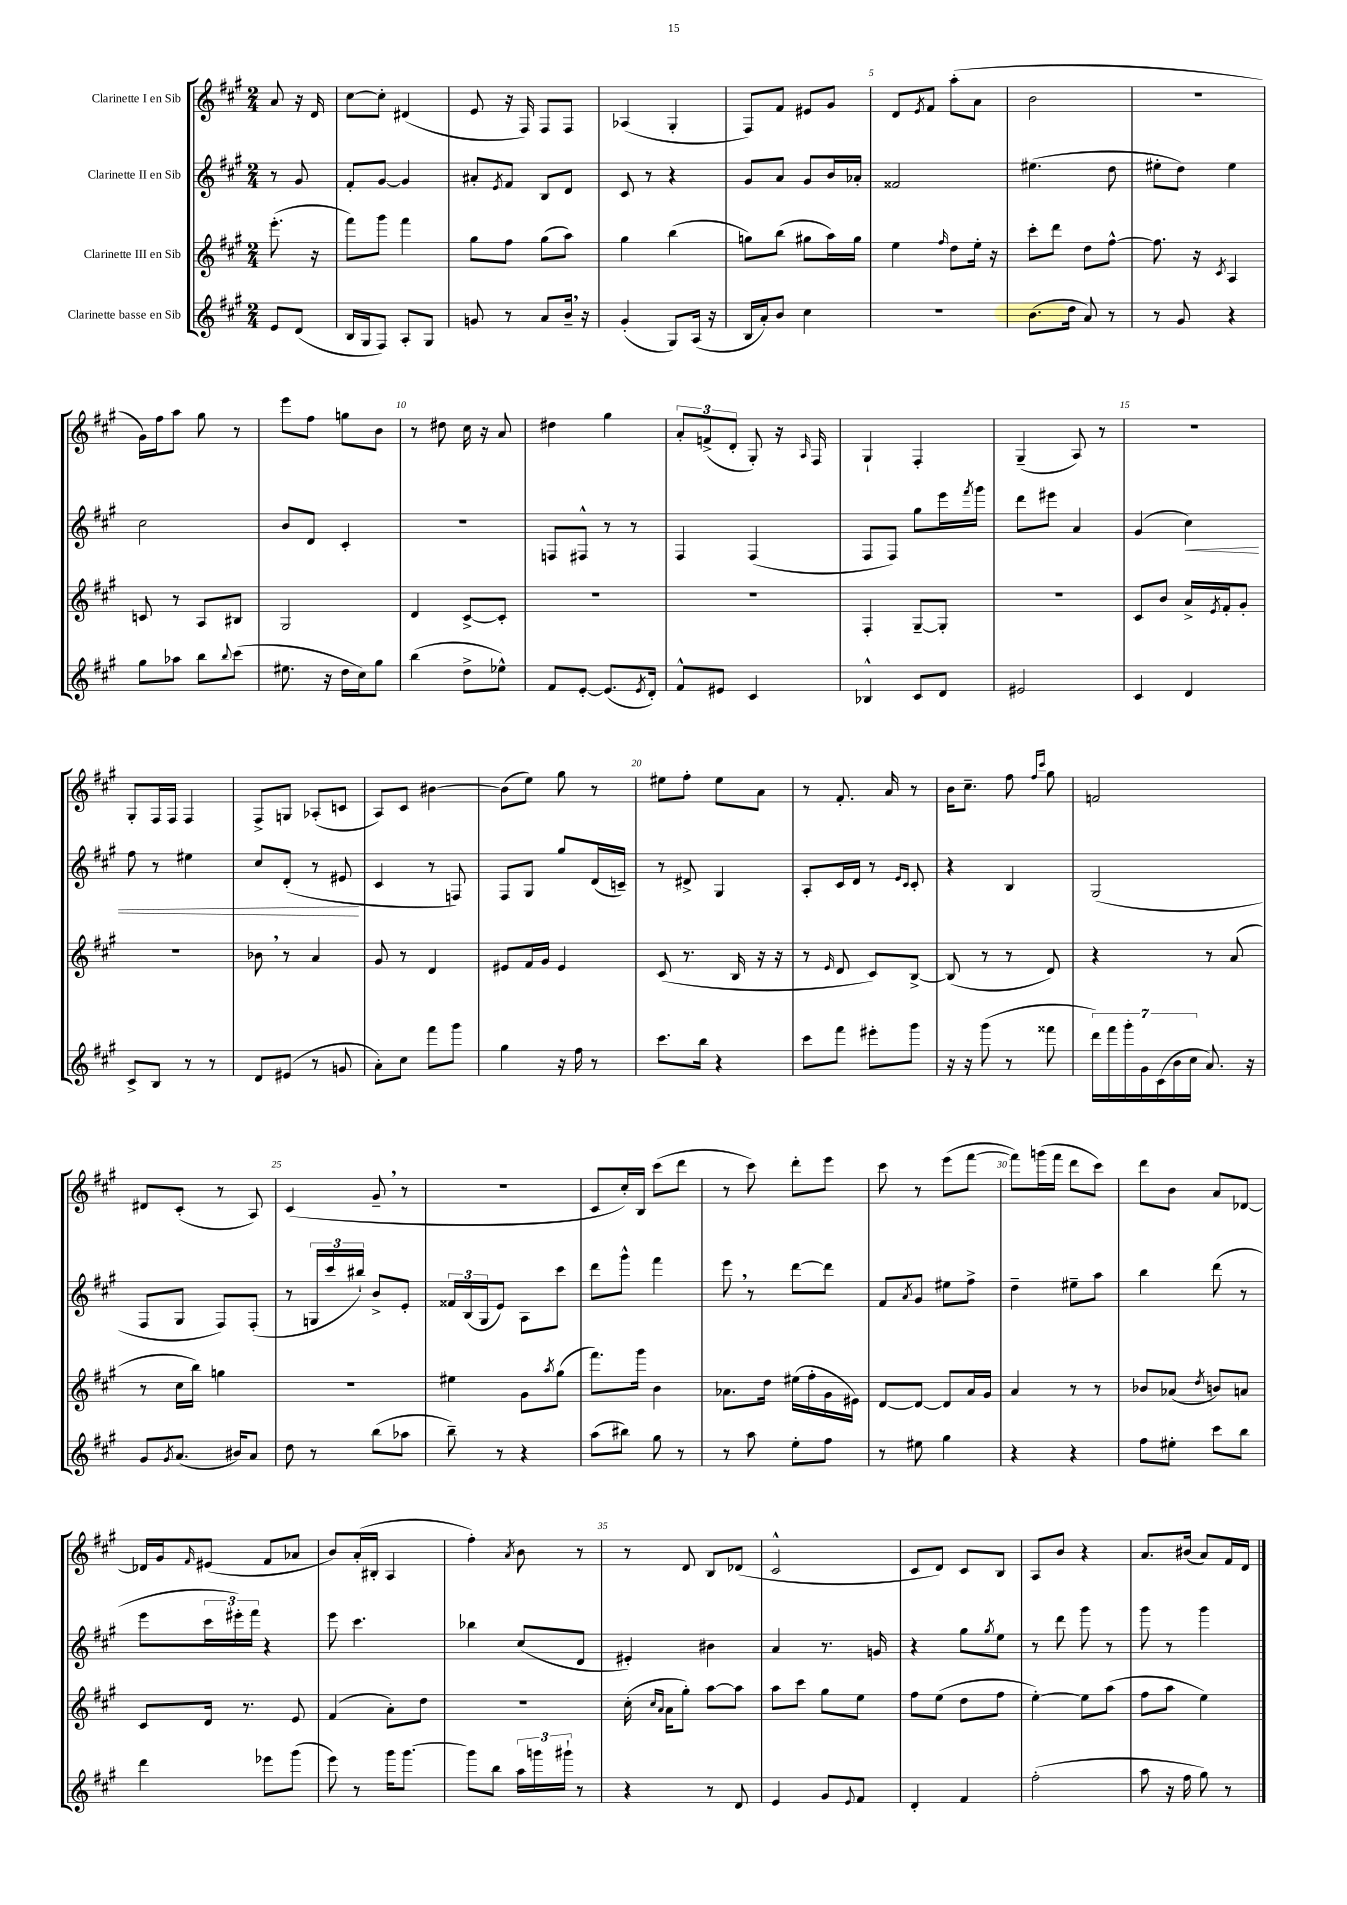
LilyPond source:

<<
\new StaffGroup <<
\new Staff = "s0" \with { instrumentName = "Clarinette I en Sib" } {
    \clef treble \key a \major \numericTimeSignature \time 2/4 \partial 4
    a'8 r16 d'16 |
    cis''8~ cis''8-. dis'4( |
    e'8 r16 fis16) fis8 fis8 |
    aes4( gis4-. |
    fis8) fis'8 eis'8 gis'8 |
    d'8 \acciaccatura { e'8 } fis'8 a''8-.( a'8 |
    b'2 |
    R2 |
    gis'16) fis''16 a''8 gis''8 r8 |
    e'''8 fis''8 g''8 b'8 |
    r8 dis''8 cis''16 r16 a'8 |
    dis''4 gis''4 |
    \tuplet 3/2 { a'8-. f'8->( d'8-. } gis8-.) r16 \grace { a16 } fis16 |
    gis4-! fis4-. |
    gis4--( a8) r8 |
    r2 |
    gis8-. fis16 fis16 fis4 |
    fis8-> g8 aes8-.( c'8 |
    a8) cis'8 bis'4~ |
    bis'8( e''8) gis''8 r8 |
    eis''8 fis''8-. eis''8 a'8 |
    r8 fis'8.-. a'16 r8 |
    b'16 cis''8.-- fis''8 \grace { fis''16 cis'''16 } gis''8 |
    f'2 |
    dis'8 cis'8-.( r8 a8) |
    cis'4( gis'8-- \breathe r8 |
    R2 |
    cis'8 cis''16-.) b16 cis'''8( d'''8 |
    r8 cis'''8) d'''8-. e'''8 |
    cis'''8 r8 e'''8( fis'''8~ |
    fis'''8) g'''16( fis'''16 d'''8 cis'''8) |
    d'''8 b'8 a'8 des'8~ |
    des'16 gis'16 \grace { fis'16 } eis'8( fis'8 aes'8 |
    b'8) a'16-.( bis16-. a4 |
    fis''4-.) \acciaccatura { a'8 } b'8 r8 |
    r8 d'8 b8 des'8( |
    cis'2-^ |
    cis'8 d'8) cis'8 b8 |
    a8 b'8 r4 |
    a'8. bis'16( a'8) fis'16 d'16 \bar "|." |
}
\new Staff = "s1" \with { instrumentName = "Clarinette II en Sib" } {
    \clef treble \key a \major \numericTimeSignature \time 2/4 \partial 4
    r8 gis'8 |
    fis'8-. gis'8~ gis'4 |
    ais'8-. \acciaccatura { e'8 } fis'8 b8 d'8 |
    cis'8 r8 r4 |
    gis'8 a'8 gis'8 b'16 aes'16-. |
    fisis'2 |
    eis''4.( d''8 |
    eis''8-. d''8) eis''4 |
    cis''2 |
    b'8 d'8 cis'4-. |
    R2 |
    f8 fis8-^ r8 r8 |
    fis4 fis4( |
    fis8 fis8) gis''8 e'''16 \acciaccatura { fis'''8 } gis'''16 |
    d'''8 eis'''8 a'4 |
    gis'4( cis''4\<) |
    fis''8 r8 eis''4 |
    cis''8 d'8-.( r8 eis'8\! |
    cis'4 r8 f8) |
    fis8 gis8 gis''8 d'16( c'16--) |
    r8 dis'8-> gis4 |
    a8-. cis'16 d'16 r8 \grace { e'16 cis'16 } cis'8-. |
    r4 b4 |
    gis2( |
    fis8 gis8 fis8) fis8-.( |
    r8 \tuplet 3/2 { g16 cis'''16 bis''16-!) } b'8-> e'8-. |
    \tuplet 3/2 { fisis'16 b16( gis16 } e'8) a8 cis'''8 |
    d'''8 gis'''8-^ fis'''4 |
    e'''8 \breathe r8 d'''8~ d'''8 |
    fis'8 \acciaccatura { a'8 } gis'8 eis''8 fis''8-> |
    d''4-- eis''8-- a''8 |
    b''4 d'''8( r8 |
    e'''8 \tuplet 3/2 { cis'''16 eis'''16-.) fis'''16 } r4 |
    e'''8 cis'''4. |
    bes''4 cis''8( d'8 |
    eis'4-.) bis'4 |
    a'4 r8. g'16 |
    r4 gis''8 \acciaccatura { gis''8 } e''8 |
    r8 d'''8 gis'''8 r8 |
    gis'''8 r8 gis'''4 \bar "|." |
}
\new Staff = "s2" \with { instrumentName = "Clarinette III en Sib" } {
    \clef treble \key a \major \numericTimeSignature \time 2/4 \partial 4
    e'''8.-.( r16 |
    fis'''8) gis'''8 fis'''4 |
    gis''8 fis''8 gis''8( a''8) |
    gis''4 b''4( |
    g''8) b''8( gis''8 a''16) gis''16 |
    e''4 \grace { fis''16 } d''8 e''16-. r16 |
    cis'''8-. d'''8 d''8 fis''8~-^ |
    fis''8. r16 \acciaccatura { cis'8 } a4 |
    c'8 r8 a8 bis8 |
    gis2 |
    d'4 cis'8~-> cis'8-. |
    r2 |
    r2 |
    fis4-. gis8~-- gis8-. |
    R2 |
    cis'8 b'8 a'16-> \acciaccatura { e'8 } fis'16-. gis'8-. |
    R2 |
    bes'8 \breathe r8 a'4 |
    gis'8 r8 d'4 |
    eis'8 fis'16 gis'16 eis'4 |
    cis'8( r8. b16 r16 r16 |
    r8 \grace { e'16 } d'8 cis'8) b8~-> |
    b8( r8 r8 d'8) |
    r4 r8 a'8( |
    r8 cis''16 b''16) g''4 |
    R2 |
    eis''4 gis'8 \acciaccatura { a''8 } gis''8( |
    fis'''8.) gis'''16 b'4 |
    aes'8. d''16 eis''16( fis''16-. gis'16 eis'16) |
    d'8~ d'8~ d'8 a'16 gis'16 |
    a'4 r8 r8 |
    bes'8 aes'8( \acciaccatura { d''8 } b'8) a'8 |
    cis'8 d'16 r8. e'8 |
    fis'4( a'8-.) d''8 |
    R2 |
    cis''16-.( \grace { cis''16 a'16 } a'16 gis''8-.) a''8~ a''8 |
    a''8 cis'''8 gis''8 e''8 |
    fis''8 e''8( d''8 fis''8 |
    e''4~-.) e''8 a''8( |
    fis''8 a''8 e''4) \bar "|." |
}
\new Staff = "s3" \with { instrumentName = "Clarinette basse en Sib" } {
    \clef treble \key a \major \numericTimeSignature \time 2/4 \partial 4
    e'8 d'8( |
    b16 gis16 fis8) a8-. gis8 |
    g'8 r8 a'8 b'16-- \breathe r16 |
    gis'4-.( gis8) a16( r16 |
    b16 a'16-.) b'8 cis''4 |
    R2 |
    b'8.( d''16 a'8) r8 |
    r8 gis'8 r4 |
    gis''8 aes''8 b''8 \appoggiatura { b''8 } cis'''8( |
    eis''8. r16 d''16 cis''16) gis''8 |
    b''4( d''8-> ees''8-^) |
    fis'8 e'8~-. e'8.( \acciaccatura { e'8 } d'16-.) |
    fis'8-^ eis'8 cis'4 |
    bes4-^ cis'8 d'8 |
    eis'2 |
    cis'4 d'4 |
    cis'8-> b8 r8 r8 |
    d'8 eis'8( r8 g'8 |
    a'8-.) cis''8 fis'''8 gis'''8 |
    gis''4 r16 fis''16 r8 |
    cis'''8. b''16 r4 |
    cis'''8 fis'''8 eis'''8-. gis'''8 |
    r16 r16 gis'''8( r8 fisis'''8 |
    \tuplet 7/4 { d'''16) fis'''16 gis'''16-. gis'16 cis'16( b'16 cis''16 } a'8.) r16 |
    gis'8 \acciaccatura { gis'8 } a'8.( bis'16) a'8 |
    d''8 r8 b''8( aes''8 |
    b''8--) r8 r4 |
    a''8( bis''8) gis''8 r8 |
    r8 a''8 e''8-. fis''8 |
    r8 eis''8 gis''4 |
    r4 r4 |
    fis''8 eis''8-. cis'''8 b''8 |
    d'''4 ees'''8 gis'''8( |
    e'''8) r8 gis'''16 gis'''8.~ |
    gis'''8 b''8 \tuplet 3/2 { a''16 g'''16 gis'''16-! } r8 |
    r4 r8 d'8 |
    e'4 gis'8 \appoggiatura { e'8 } fis'8 |
    d'4-. fis'4 |
    fis''2-.( |
    a''8 r16 fis''16 gis''8) r8 \bar "|." |
}
>>
>>
\layout { \context { \Score \override BarNumber.break-visibility = ##(#f #t #t) barNumberVisibility = #(every-nth-bar-number-visible 5) } }
